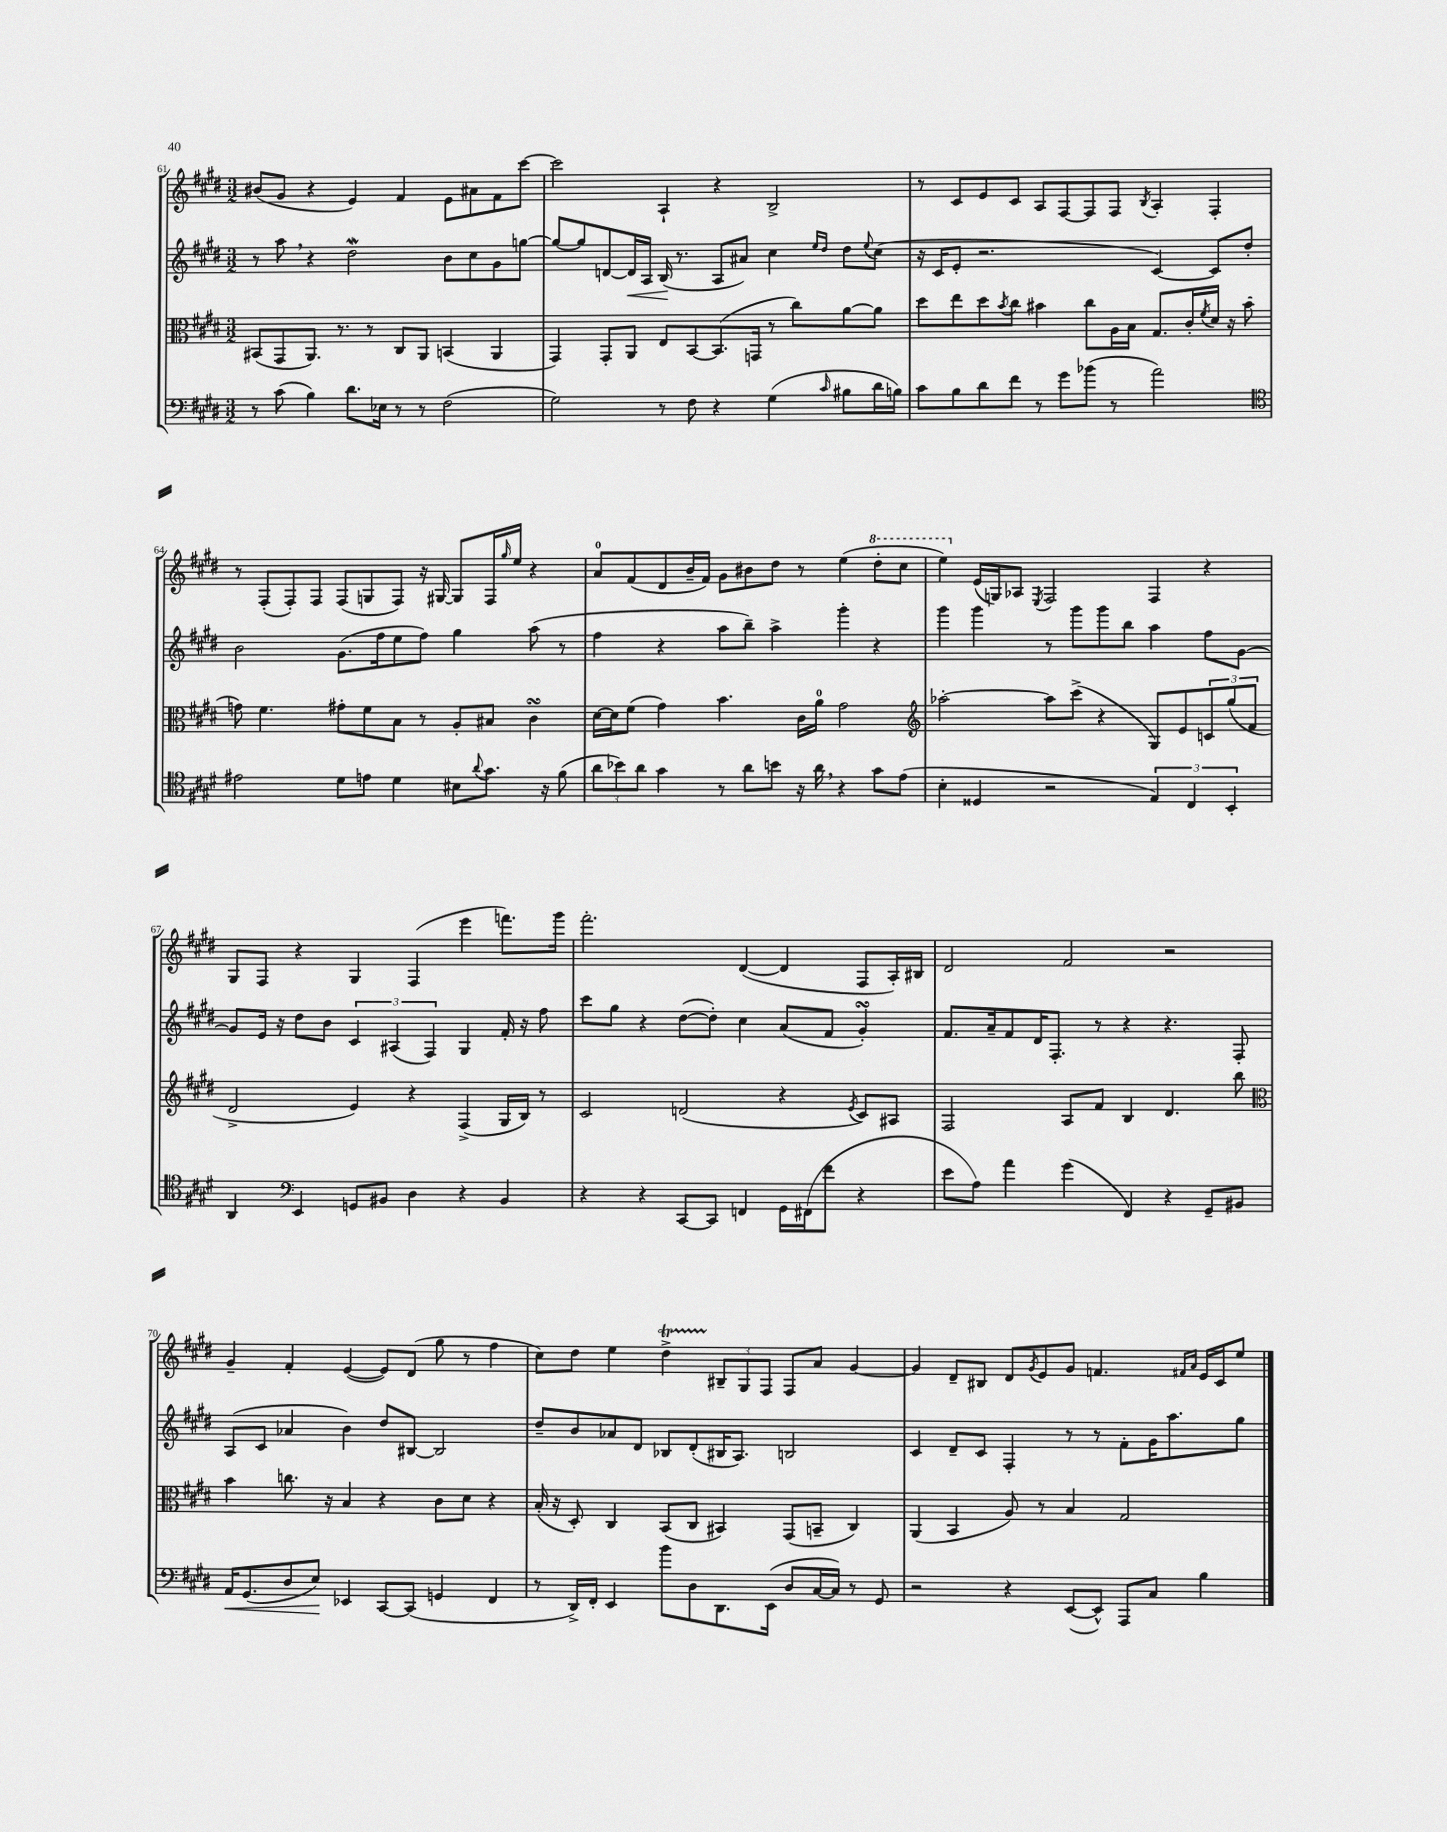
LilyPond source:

<<
\new StaffGroup <<
\new Staff = "s0" {
    \clef treble \key e \major \numericTimeSignature \time 3/2
    bis'8( gis'8 r4 e'4) fis'4 e'8 ais'8 fis'8 cis'''8~ |
    cis'''2 a4-! r4 b2-> |
    r8 cis'8 e'8 cis'8 a8 fis8~ fis8 fis8 \acciaccatura { b8 } a4-. fis4-. |
    r8 fis8-.( fis8-.) fis8 fis8( g8 fis8) r16 gis16~ gis8 fis16 \grace { gis''16 } e''16 r4 |
    a'8-0 fis'8( dis'8 b'16-- fis'16) gis'8 bis'8 dis''8 r8 e''4( \ottava #1 dis'''8-. cis'''8 |
    e'''4) \ottava #0 e'16( g16) aes8 \acciaccatura { e8 } fis2 fis4 r4 |
    gis8 fis8 r4 gis4 fis4( e'''4 f'''8.) gis'''16 |
    fis'''2.-. dis'4~( dis'4 fis8 a16-.) bis16 |
    dis'2 fis'2 r2 |
    gis'4-- fis'4-. e'4~( e'8) dis'8( gis''8 r8 fis''4 |
    cis''8) dis''8 e''4 dis''4->\startTrillSpan \tuplet 3/2 { bis8--\stopTrillSpan gis8 fis8 } fis8 a'8 gis'4~ |
    gis'4 dis'8-- bis8 dis'8 \acciaccatura { gis'8 } e'8 gis'8 f'4. \grace { fis'16 a'16 } e'16 cis'16 e''8 \bar "|." |
}
\new Staff = "s1" {
    \clef treble \key e \major \numericTimeSignature \time 3/2
    r8 a''8 \breathe r4 dis''2\mordent b'8 cis''8 gis'8 g''8~ |
    g''8~ g''8 d'8~ d'16\< a16 b16\!( r8. a8 ais'8) cis''4 \grace { e''16 dis''16 } dis''8 \appoggiatura { e''8 } cis''8( |
    r16 cis'16 e'8-. r2. cis'4~) cis'8 dis''8-. |
    b'2 gis'8.( fis''16 e''8 fis''8) gis''4 a''8( r8 |
    fis''4 r4 a''8 b''8--) a''4-> gis'''4-. r4 |
    gis'''4 gis'''4 r8 gis'''8 gis'''8 b''8 a''4 fis''8 gis'8~ |
    gis'8 e'16 r16 dis''8 b'8 \tuplet 3/2 { cis'4 ais4( fis4) } gis4 fis'16-. r16 fis''8 |
    cis'''8 gis''8 r4 dis''8~( dis''8-.) cis''4 a'8( fis'8 gis'4-.\turn) |
    fis'8. a'16-- fis'8 dis'16 fis8.-. r8 r4 r4. fis8-. |
    a8( cis'8 aes'4 b'4) dis''8 bis8~ bis2 |
    dis''8-- b'8 aes'8 dis'8 bes8 dis'8-.( bis16 a8.) b2 |
    cis'4 dis'8-- cis'8 fis4-. r8 r8 fis'8-. gis'16 a''8. gis''8 \bar "|." |
}
\new Staff = "s2" {
    \clef alto \key e \major \numericTimeSignature \time 3/2
    bis,8( gis,8 a,8.) r8. r8 cis8 a,8 b,4( a,4 |
    gis,4) gis,8-. a,8 e8 b,8~ b,8.( g,16 r8 cis''8) a'8~ a'8 |
    dis''8 e''8 dis''8 \acciaccatura { b'8 } cis''8 bis'4 cis''8 a16 b16 gis8. cis'16-. \acciaccatura { fis'8 } dis'16 r16 bis'8( |
    g'8) fis'4. gis'8-. fis'8 b8 r8 a8-. bis8 cis'4\turn |
    dis'16~ dis'16 fis'8( gis'4) b'4. cis'16 a'16-0 gis'2 |
    \clef treble aes''2~-. aes''8 cis'''8->( r4 gis8) e'8 \tuplet 3/2 { c'8 gis''8( fis'8 } |
    dis'2-> e'4) r4 fis4->( gis16 b16) r8 |
    cis'2 d'2( r4 \acciaccatura { e'8 } cis'8) ais8 |
    fis2 a8 fis'8 b4 dis'4. b''8 |
    \clef alto b'4 c''8. r16 b4 r4 cis'8 dis'8 r4 |
    b16-.( r16 dis8-.) cis4 b,8( cis8 bis,4) gis,8( b,8-- cis4) |
    a,4( b,4 a8) r8 b4 gis2 \bar "|." |
}
\new Staff = "s3" {
    \clef bass \key e \major \numericTimeSignature \time 3/2
    r8 cis'8( b4) dis'8. ees16 r8 r8 fis2( |
    gis2) r8 fis8 r4 gis4( \grace { cis'16 } bis8 dis'16 b16) |
    cis'8 b8 dis'8 fis'8 r8 gis'8 bes'8( r8 a'2) |
    \clef tenor eis'2 dis'8 e'8 dis'4 bis8 \appoggiatura { a'8 } gis'8. r16 fis'8( |
    \tuplet 3/2 { a'8 bes'8) a'8 } gis'4 r8 a'8 b'8 r16 a'16 \breathe r4 gis'8 e'8( |
    b4-. disis4 r2 \tuplet 3/2 { e4) cis4 b,4-. } |
    a,4 \clef bass e,4 g,8 bis,8 dis4 r4 bis,4 |
    r4 r4 cis,8~ cis,8 f,4 gis,16 fis,16( fis'8 r4 |
    e'8 a8) a'4 gis'4( fis,4) r4 gis,8-- bis,8 |
    a,16\< gis,8.( dis8 e8\!) ees,4 cis,8~ cis,8( g,4 fis,4 |
    r8 dis,16->) fis,16-. e,4 b'8 dis8 dis,8. e,16( dis8 cis16~ cis16) r8 gis,8 |
    r2 r4 e,8~( e,8-^) a,,8 cis8 b4 \bar "|." |
}
>>
>>
\layout { \context { \Score currentBarNumber = #61 } }
